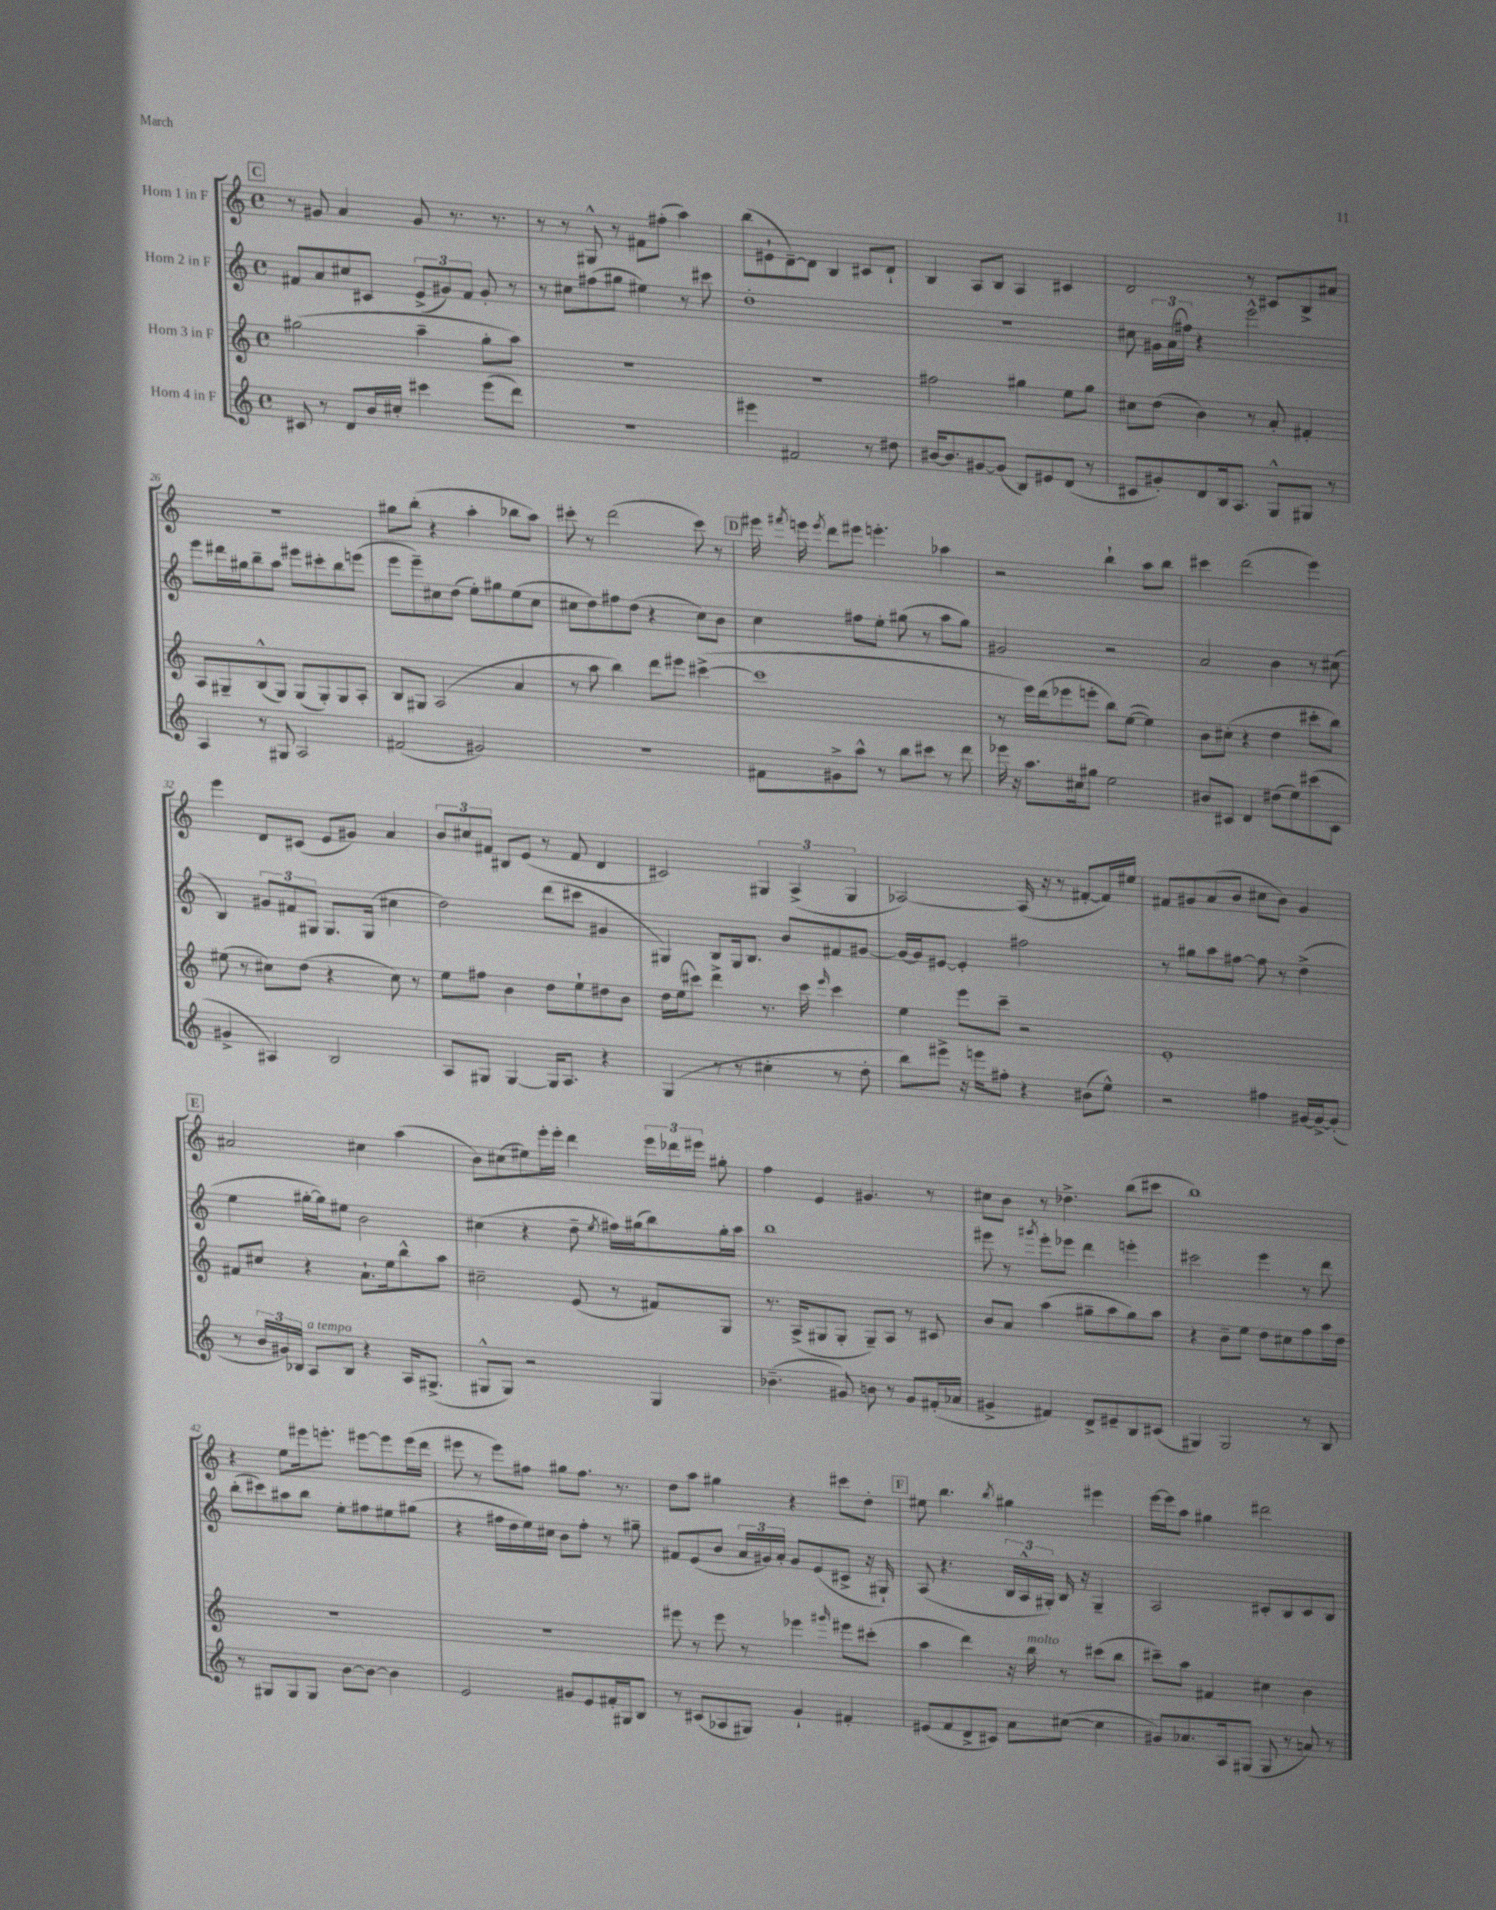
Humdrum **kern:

**kern	**kern	**kern	**kern
*staff4	*staff3	*staff2	*staff1
*clefG2	*clefG2	*clefG2	*clefG2
*k[]	*k[]	*k[]	*k[]
*M4/4	*M4/4	*M4/4	*M4/4
*met(c)	*met(c)	*met(c)	*met(c)
8c#/	(2gg#\	8f#/L	8r
8r	.	8a/	8g#/
8d/L	.	8cc#/	4a/
16b/L	.	8c#/J	.
16cc#'/JJ	.	.	.
4ccc#\	4aa~\	(12e^/L	8g#/
.	.	12g#/)	.
.	.	.	8.r
.	.	12f#/J	.
(8eee\L	8gg#'\L	8g#'/	.
.	.	.	8.r
8ddd\J)	8aa\J)	8r	.
=	=	=	=
1r	1r	8r	8r
.	.	8cc#\L	8r
.	.	(8ff#\	8G#^^/
.	.	8gg#\J	8r
.	.	4ee#\)	8f#\L
.	.	.	(8ff#'\J
.	.	8r	4aa\)
.	.	8ccc#\	.
=	=	=	=
4eee#\	1r	1dd'	(8bb\L
.	.	.	8e#`\
2f#/	.	.	[8d~\)
.	.	.	8d\]J
.	.	.	4B/
8r	.	.	8c#/L
8dd#\	.	.	8d`/J
=	=	=	=
[16b#/LK	2ff#\	1r	4B/
8.b#/]	.	.	.
[8g#/	.	.	8A/L
(8g#/]J	.	.	8B/J
8B/L)	4gg#\	.	4A/
8e#/	.	.	.
(8d/J	8ee\L	.	4c#/
8r	8gg#\J	.	.
=	=	=	=
8c#/L	8cc#\L	8cc#\	2d/
8g#'/)	(8dd\J	24g#\LL	.
.	.	(24a\	.
.	.	24ff#\JJ)	.
8d/	4b\)	4r	.
16B/k	.	.	.
8.A/J	.	.	.
.	8r	2eee^^\	8r
8G^^/L	8a'/	.	8c#/L
8G#/J	4f#'/	.	8B^/
8r	.	.	8a#/J
=	=	=	=
4A/	8A/L	8eee\L	1r
.	8G#~/	16ddd#\L	.
.	.	16gg#\J	.
8r	(8B^^/	8bb~\	.
8G#/	8G#/J)	8aa\J	.
2A/	(8G#/L	8eee#\L	.
.	8G#'/)	8ccc#'\	.
.	8G#/	8bb\	.
.	8A'/J	(8eee\J	.
=	=	=	=
(2f#/	8B/L	8eee\L	8gg#\L
.	8G#/J	8eee~\)	(8bb'\J
.	(2A/	8cc#\	4r
.	.	(8dd\J	.
2g#/)	.	8ee'\L)	4aa'\
.	.	8gg#\	.
.	4a/	(8ee\	8bb-\L
.	.	8cc#\J	8aa\J)
=	=	=	=
1r	8r	8cc#\L	8ccc#'\
.	8aa\	8dd\)	8r
.	4bb\)	8ff#\	(2ddd\
.	.	(8dd\J	.
.	8ddd\L	4r	.
.	8eee#\J	.	.
.	([4ccc#^\	8cc#\L)	8ccc#\)
.	.	8b\J	8r
=	=	=	=
8f#\L	1ccc#]	4cc\	16eee#\
.	.	.	8qfff#/
.	.	.	16eee\
.	.	.	8qeee/
8g#^\	.	.	8ddd\L
8aa^^\J	.	8ff#\L	8eee#\J
8r	.	8ee'\J	4.eee'\
8bb\L	.	(8gg#\	.
8ccc#\J	.	8r	.
8r	.	8aa\L	4aa-\
8ddd\	.	8gg#\J)	.
=	=	=	=
16eee-\	8r	2g#/	2r
16r	.	.	.
8.aa\L	16eee\LL)	.	.
.	(16ddd\J	.	.
.	8eee-\	.	.
16cc#\k	.	.	.
8gg#\J	8eee'\J	.	.
2ee\	8bb\L)	2r	4bb`\
.	([8ee\J	.	.
.	4ee\])	.	8aa\L
.	.	.	8bb\J
=	=	=	=
8b#/L	8b\L	2a/	4ccc#\
8c#/J	(8cc#'\J	.	.
4d/	4r	.	(2ddd\
(8dd#\L	4dd\	4b\	.
8ee\)	.	.	.
(8ccc#\	8ccc#'\L	8r	4eee\)
8c#\J	8bb\J)	(8cc#\	.
=	=	=	=
4g#^/	(8ee#\	4B/)	4eee\
.	8r	.	.
4A#/)	8cc#\L)	12g#/L	8d/L
.	.	12f#/	.
.	(8dd\J	.	(8c#/J
.	.	12G#/J	.
2B/	4r	8.G#/L	8e/L
.	.	.	8g#/J)
.	.	(16G#/Jk	.
.	8cc#\)	4cc#\	4a/
.	8r	.	.
=	=	=	=
8A/L	8ee\L	2dd\)	12b/L
.	.	.	12cc#/
8G#/J	8ff#\J	.	.
.	.	.	12f#/J
[4G#/	4b\	.	8B#/L
.	.	.	(8e/J
16G#/]LK	8dd\L	(8ddd\L	8r
8.A/J	.	.	.
.	8ee`\	8ccc#\J	8f#/
4r	8dd#\	4g#/	4d/
.	8b\J	.	.
=	=	=	=
(4G/	16dd\LL	4G#/)	2c#/)
.	(16ee\J	.	.
.	8ccc#\J)	.	.
8r	4ddd^\	8B/L	.
8r	.	16G#/k	.
.	.	8.B/J	.
4cc#'\	8.r	.	6G#/
.	.	8b/L	.
.	.	.	(6A^/
.	16ccc#\	.	.
.	16qqeee/	.	.
8r	4ccc#\	8f#/	.
.	.	.	6G#/
8dd'\	.	[8g#/J	.
=	=	=	=
8bb\L)	4ee\	16g#/_LL	[2A-/)
.	.	16g#/]J	.
8eee#^\J	.	[8e#/J	.
16r	8eee\L	4e#'/]	.
16eee\LK	.	.	.
8ff#'\J	8ccc~\J	.	.
4r	2r	2ff#\	(16A-/]
.	.	.	16r
.	.	.	8r
(8b#\L	.	.	[8f#'/L
8ee^^\J)	.	.	16f#/]L)
.	.	.	16ee#/JJ
=	=	=	=
2r	1e'	8r	8f#/L
.	.	8gg#\L	8g#/
.	.	8aa\	(8a/
.	.	[8ff#\J	8b/J
4ff#\	.	8ff#\]	8cc#\L
.	.	8r	8b\J)
[16g#/LL	.	(4dd^\	4g#/
16g#^/_J	.	.	.
(8g#'/]J	.	.	.
=	=	=	=
8r	8f#/L	4ee\	2a#/
24b/LL	8cc#/J	.	.
24g#/)	.	.	.
24B-/JJ	.	.	.
8A/L	4r	[16gg#'\LL	.
.	.	16gg#\]J)	.
8B-/J	.	8ee#\J	.
4r	8.a`\L	2b\	4cc#\
.	16ee\k	.	.
16A/LK	8bb^^\	.	(4aa\
(8.G#^/J	.	.	.
.	8aa\J	.	.
=	=	=	=
8G#^^/L	2cc#~\	(4cc#\	8b\L)
8G#/J)	.	.	(8cc#\
2r	.	4r	8ee#\)
.	.	.	16eee'\L
.	.	.	16eee'\JJ
.	(8e/	8dd~\	4ddd\
.	.	8qee/	.
.	8r	16ff#\LL)	.
.	.	(16gg#\J	.
4G#/	8f#/L)	8bb\)	24eee\LL
.	.	.	24ddd-\
.	.	.	24eee#\JJ
.	8G/J	16gg#'\L	8gg#'\
.	.	16aa\JJ	.
=	=	=	=
(4.b-~\	8.r	1bb	4ff\
.	(16A^/LK	.	.
.	8G#/	.	4e/
8g#/)	8G#'/J	.	.
8b\	8G#~/L)	.	4.g#/
8r	8A/J	.	.
8g#/L	8r	.	.
(16f#'/L	8c#/	.	8r
16a-/JJ	.	.	.
=	=	=	=
4g#^/	8b/L	8eee#\	8cc#\L
.	8a/J	8r	8b\J
.	.	8qggg#/	.
4f#/)	(4aa\	8eee#'\L	8r
.	.	8eee-\J	4.dd-^\
8d^/L	8gg#~\L	4ddd\	.
8e#~/	8aa\	.	.
8B/	8gg#\)	4eee'\	(8bb\L
(8c#/J	8aa\J	.	8ccc#\J
=	=	=	=
4G#/)	4r	2ccc#\	1bb)
2G#/	8b~\L	.	.
.	8ee\J	.	.
.	8dd\L	4eee\	.
.	8cc#\	.	.
8r	8ff\	8r	.
8B/	16aa\L	8ddd\	.
.	16dd\JJ	.	.
=	=	=	=
8r	1r	(8bb'\L	4r
8G#/L	.	8ccc#\)	.
8G#/	.	8aa#\	8ee\L
8G#/J	.	8bb\J	16eee#\k
.	.	.	8.eee'\J
[8b\L	.	8ee'\L	.
8b\_J	.	8ff#\	[8eee#\L
4b\]	.	8ee#\	8eee#\]
.	.	(8gg#\J	(16eee#\L
.	.	.	16ddd\JJ
=	=	=	=
2e/	1r	4r	8eee#\
.	.	.	8r
.	.	16ff#\LL	8eee#\L)
.	.	16dd\	.
.	.	16ee\)	8ff#\J
.	.	16cc#\JJ	.
8g#/L	.	8b\L	8gg#\L
8e/	.	8ff#'\J	8.ff#\J
16f#'/L	.	8r	.
16G#/J	.	.	8.r
8B/J	.	8gg#~\	.
=	=	=	=
8r	8eee#\	8f#/L	8dd\L
(8c#/L	8r	(8e/	8aa\J
8A-/	8eee#\	8b/J	4gg#\
8G#/J)	8r	24a/LL	.
.	.	24g#/)	.
.	.	24a'/JJ	.
4g`/	4eee-\	8g#/L	4r
.	.	(8e/	.
.	16qqggg#/	.	.
4f#'/	8eee#\L	8c#^/J	8ccc#\L
.	(8ccc#'\J	16r	8dd'\J
.	.	16G#`/)	.
=	=	=	=
(8e#/L	4aa\	(8A/	8ee#\
8f/	.	4.r	4.bb\
8d^/	4ddd\)	.	.
8c#/J)	.	.	.
.	.	.	8qbb/
8a\L	16r	24B/LL	4gg#\
.	.	24A^^/	.
.	16bb\	.	.
.	.	24G#'/JJ)	.
([8cc#\J	8r	16B/	.
.	.	16r	.
4cc#\]	(8ccc#\L	4G#~/	4eee#\
.	8bb\J	.	.
=	=	=	=
8g#/L)	8ccc#~\L)	2A/	[16eee\LL
.	.	.	16eee\]J
8.a-/	8aa\J	.	8aa\J
.	4f#/	.	4gg#\
16A/k	.	.	.
(8G#/J	.	.	.
8G#/	4cc#\	8c#'/L	2ddd#\
8r	.	8B/	.
8a/)	4b\	8c#/	.
8r	.	8B/J	.
==	==	==	==
*-	*-	*-	*-
